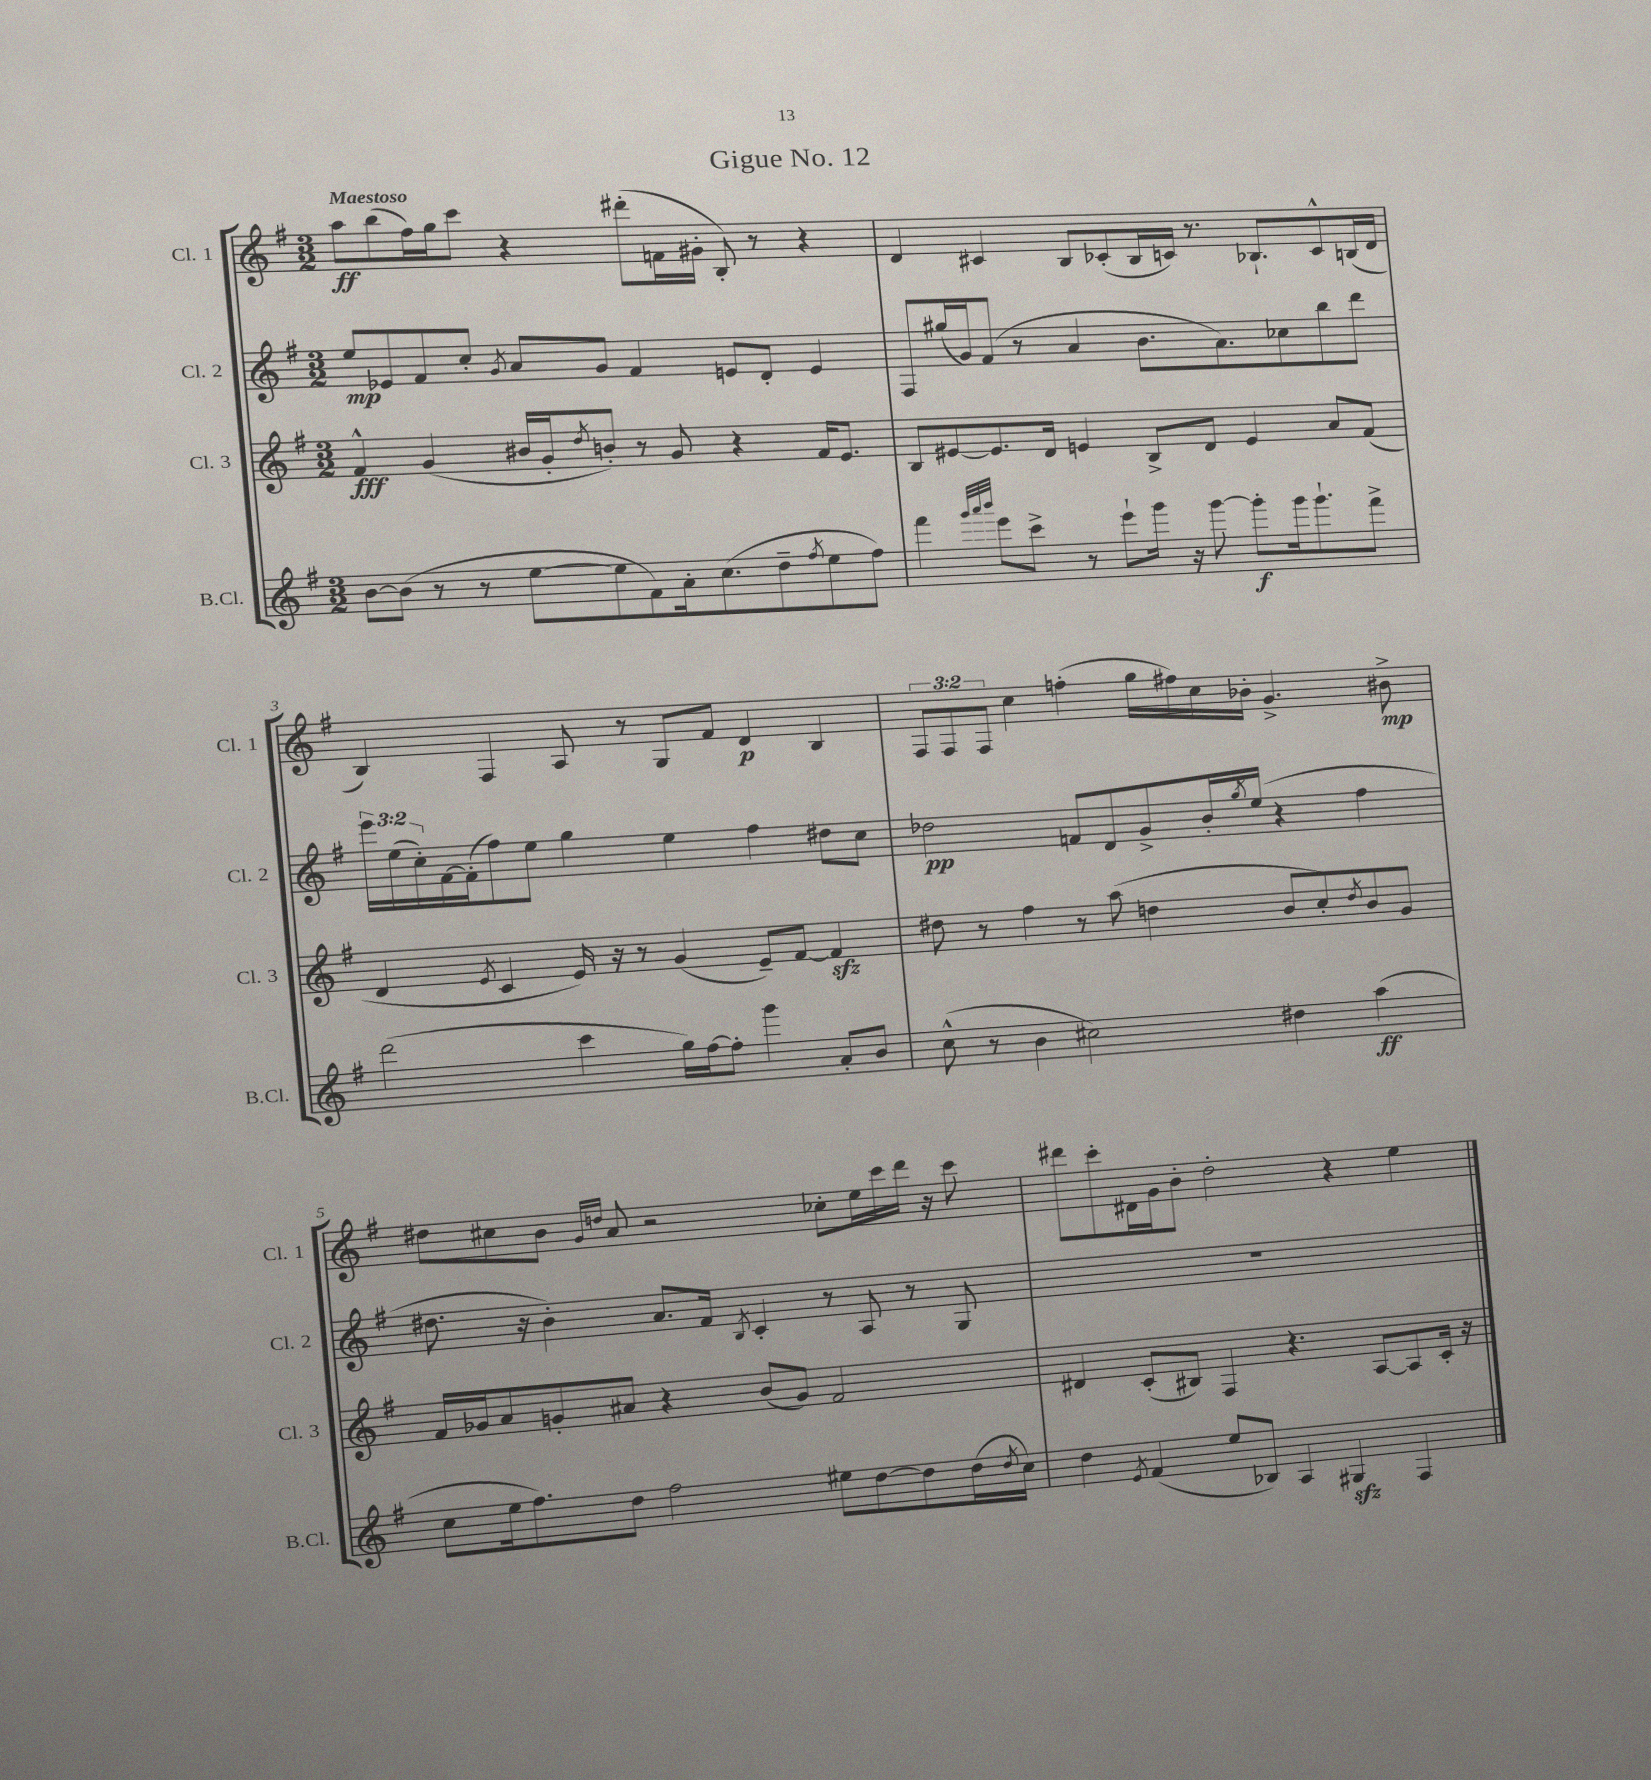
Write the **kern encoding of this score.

**kern	**kern	**kern	**kern
*staff4	*staff3	*staff2	*staff1
*clefG2	*clefG2	*clefG2	*clefG2
*k[f#]	*k[f#]	*k[f#]	*k[f#]
*M3/2	*M3/2	*M3/2	*M3/2
[8b	4f#^^	8ee	8aa
(8b]	.	8e-	(8bb
8r	(4g	8f#	16ff#)
.	.	.	16gg
8r	.	8cc'	8ccc
.	.	8qg	.
[8ee	16b#	8a	4r
.	16g'	.	.
.	8qdd	.	.
8ee]	8b')	8g	.
8f#)	8r	4f#	(8ddd#'
16a'	8g	.	16f
(8.cc	.	.	16g#'
.	4r	8e	8B')
8dd~	.	8d'	8r
8qff#	.	.	.
8ee	16f#	4e	4r
.	8.e	.	.
8ff#)	.	.	.
=	=	=	=
4fff#	8B	8F#	4d
.	[8e#	(16gg#	.
.	.	16g)	.
32qqggg	.	.	.
32qqaaa	.	.	.
32qqbbb	.	.	.
8eee	8.e#]	(8f#	4c#
8ccc^	.	8r	.
.	16d	.	.
8r	4e	4a	8B
8eee`	.	.	(8c-'
16ggg	8B^	8.b	16B
16r	.	.	16c)
[8ggg	8d	.	8.r
.	.	8.a)	.
8ggg']	4e	.	.
.	.	.	8.B-`
16ggg	.	8cc-	.
8.ggg`	.	.	.
.	8a	8bb	8c^^
8fff#^	(8f#	8ddd	(16B
.	.	.	16d
=	=	=	=
(2ddd	4d	24eee	4B)
.	.	(24ee	.
.	.	24cc')	.
.	.	[16f#	.
.	.	(16f#']	.
.	8qe	.	.
.	4c	8ff#)	4F#
.	.	8ee	.
4ccc	16e)	4gg	8A
.	16r	.	.
.	8r	.	8r
16gg)	(4g	4ee	8G
[16ff#	.	.	.
8ff#']	.	.	8f#
4ggg	8e~)	4ff#	4d
.	[8f#	.	.
8a'	4f#]	8dd#	4B
8b	.	8cc	.
=	=	=	=
(8cc^^	8dd#	2dd-	12F#
.	.	.	12F#
8r	8r	.	.
.	.	.	12F#
4b	4ff#	.	4cc
2cc#)	8r	8f	(4ff'
.	(8aa	8d	.
.	4dd	8g^	16gg
.	.	.	16ff#)
.	.	16b'	16cc
.	.	8qgg	.
.	.	(16ee	16b-'
4dd#	8b	4r	4.g^
.	8cc')	.	.
.	8qdd	.	.
(4aa	8b	4ff#	.
.	8g	.	8b#^
=	=	=	=
8cc	16f#	8.dd#	8dd#
.	16g-	.	.
16ee	8a	.	8cc#
8.ff#)	.	16r	.
.	8g'	4b')	8b
.	.	.	16qqg
.	.	.	16qqdd
8dd	8a#	.	8a
2ff#	4r	8.a	2r
.	.	16f#	.
.	.	8qB	.
.	(8b	4c'	.
.	8g)	.	.
8ee#	2f#	8r	8cc-'
[8dd	.	8A	16ee
.	.	.	16ccc
8dd]	.	8r	16ddd
.	.	.	16r
(16dd	.	8G	8ccc
8qdd	.	.	.
16cc)	.	.	.
=	=	=	=
4dd	4d#	1.r	8ddd#
.	.	.	8ccc'
8qe	.	.	.
(4f#	(8c'	.	16d#
.	.	.	16g
.	8B#)	.	8b'
8ee	4F#	.	2dd'
8B-)	.	.	.
4A	4.r	.	.
4G#	.	.	4r
.	[8A	.	.
4F#	8A]	.	4ee
.	16c'	.	.
.	16r	.	.
==	==	==	==
*-	*-	*-	*-
